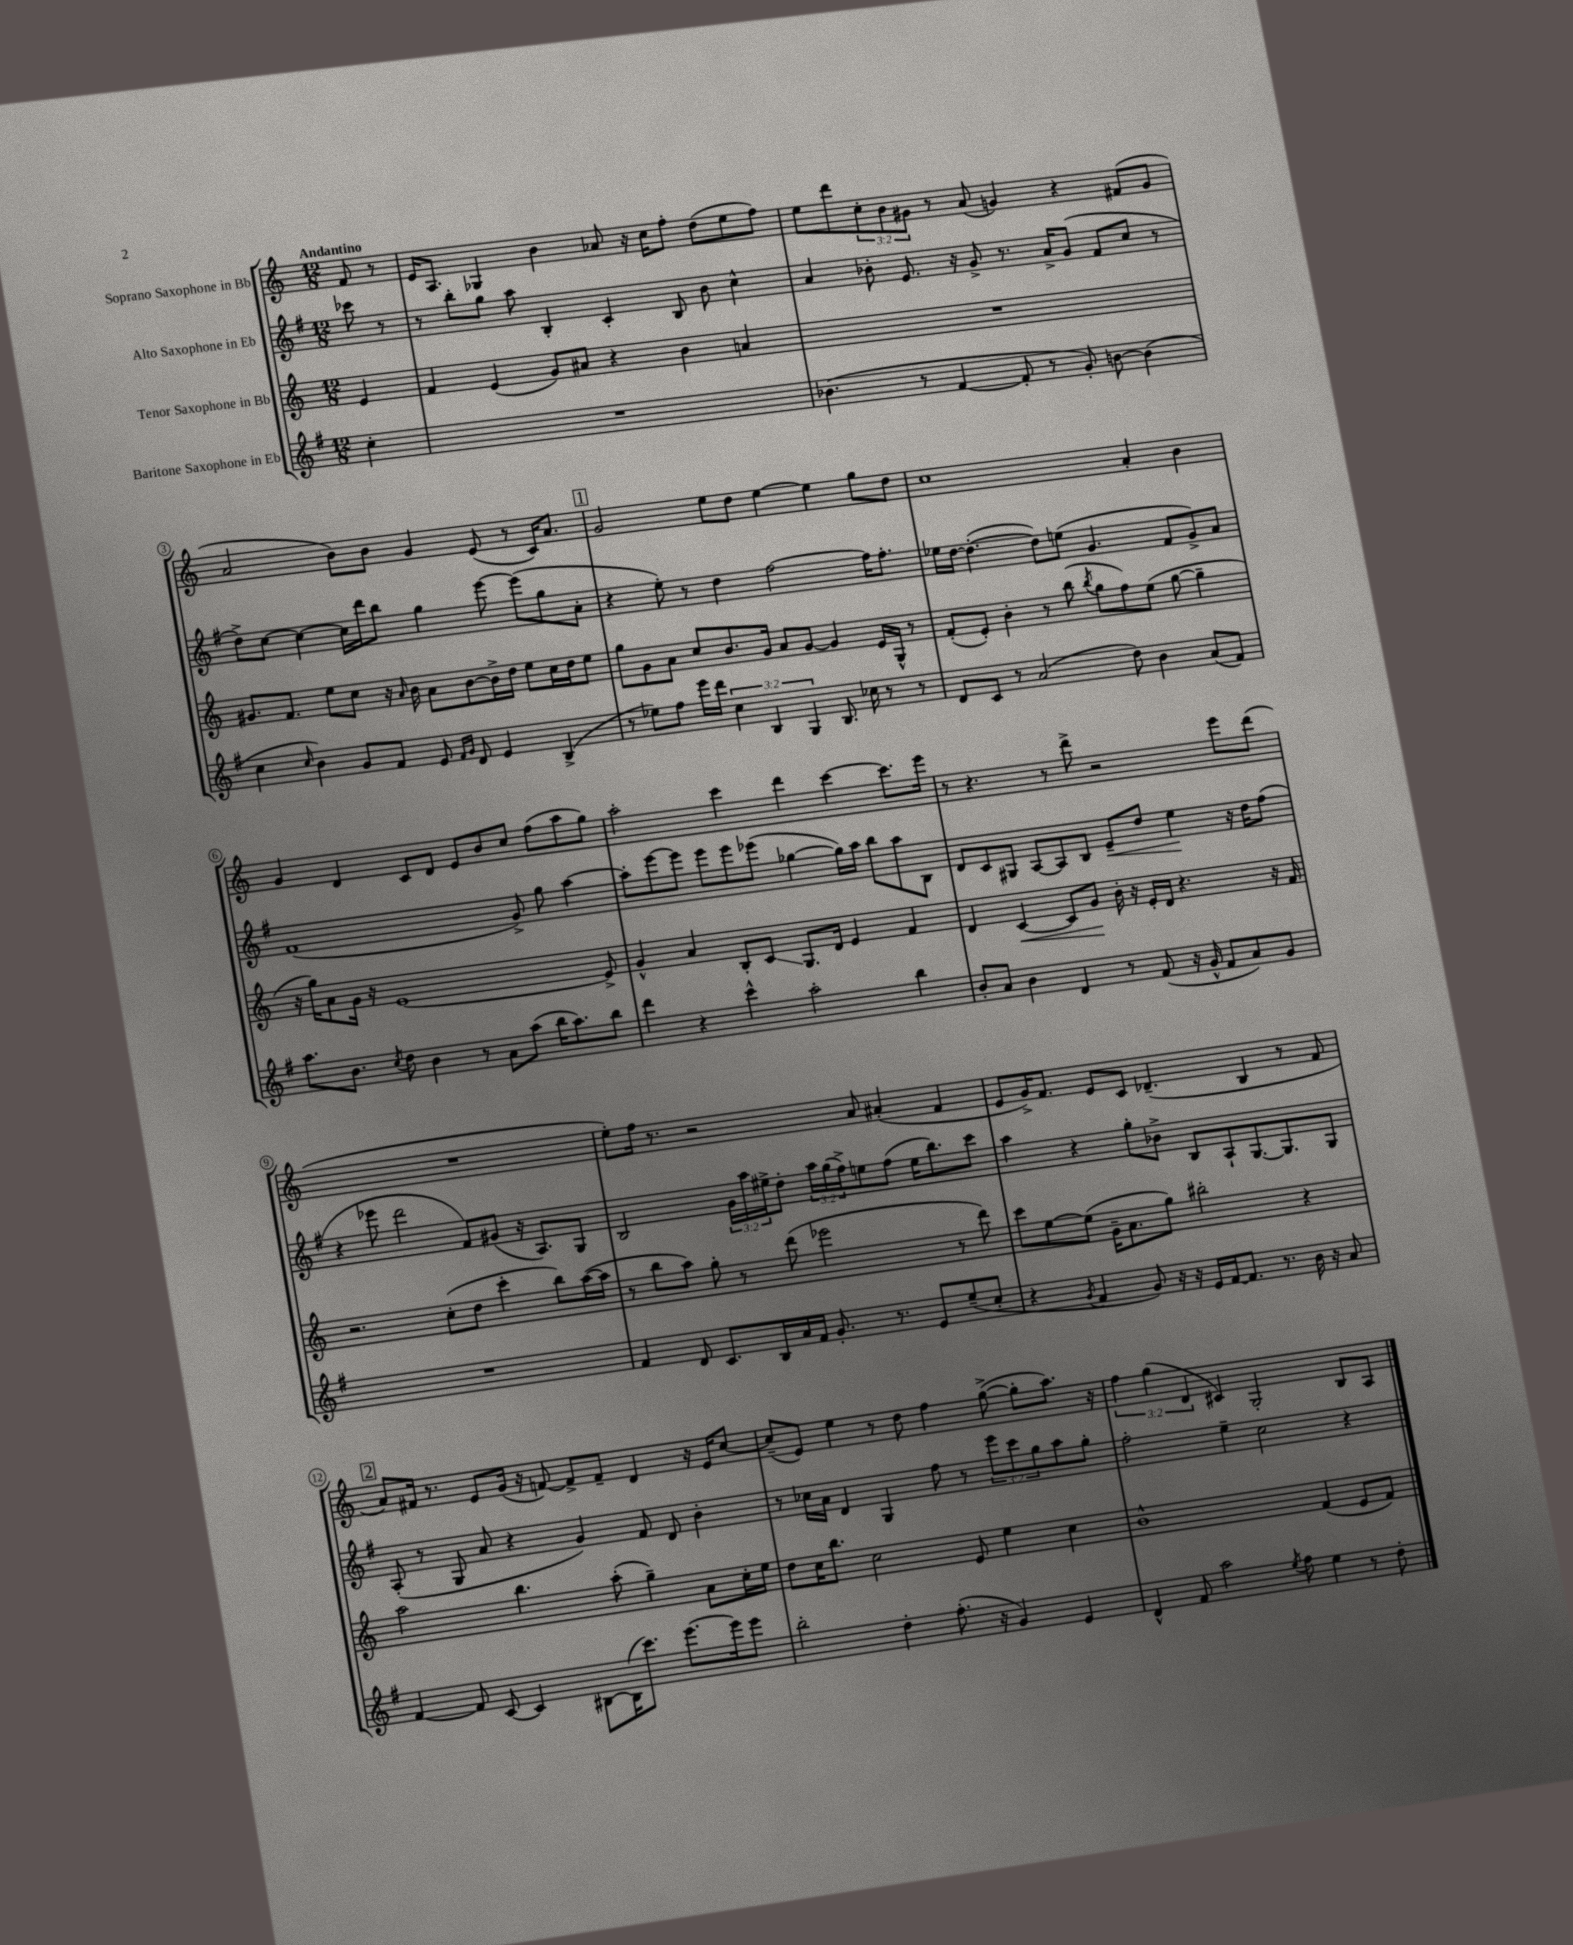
<<
\new StaffGroup <<
\new Staff = "s0" \with { instrumentName = "Soprano Saxophone in Bb" } {
    \clef treble \key c \major \numericTimeSignature \time 12/8 \override Staff.TupletNumber.text = #tuplet-number::calc-fraction-text \partial 4 \tempo "Andantino"
    f'8 r8 |
    e'16 a8. ges4 b'4 aes'8 r16 c''16 f''8-. d''8( e''8 f''8) |
    e''8 d'''8 \tuplet 3/2 { c''8-. b'8 gis'8 } r8 a'8( g'4) r4 fis'8( g'8 |
    a'2 b'8) b'8 g'4 e'8( r8 c'16) a'8. |
    \mark \markup { \box "1" } g'2 e''8 d''8 e''4~ e''4 g''8 d''8 |
    c''1 a'4-. b'4 |
    g'4 d'4 c'8 d'8 e'8 b'8 c''8 f''8( a''8 g''8) |
    a''2-. c'''4 d'''4 c'''4~ c'''8. e'''16 |
    r8 r4. r8 d'''8-> r2 e'''8 d'''8( |
    R1. |
    e''8-.) f''16 r8. r2 a'8 ais'4-.( f'4 |
    e'8 g'16->) f'8. e'8 c'8 des'4.--( b4 r8 f'8 |
    \mark \markup { \box "2" } a'8) fis'16 r8. e'8 g'16( r16 f'8~) f'8-> f'8-- d'4 r16 e'16 c''8~ |
    c''8--( e'8) e''4 r8 d''8 f''4 g''8~->( g''8-. a''8.) r16 |
    \tuplet 3/2 { f''4 g''4( d'4 } cis'4) g2-. b8 a8 \bar "|." |
}
\new Staff = "s1" \with { instrumentName = "Alto Saxophone in Eb" } {
    \clef treble \key g \major \numericTimeSignature \time 12/8 \override Staff.TupletNumber.text = #tuplet-number::calc-fraction-text \partial 4
    ces'''8 r8 |
    r8 b''8-. g''8 a''8 b4-. c'4-. b8 b'8 c''4-^ |
    a'4 bes'8-. e'8. r16 g'8-> r8. a'16-> g'8( fis'8 c''8 r8 |
    d''8->) c''8~ c''4~ c''16 d'''16 b''8 g''4 e'''8~ e'''8( g''8 a'8-. |
    \mark \markup { \box "1" } r4 e''8-.) r8 d''4 fis''2~ fis''16 fis''8.-. |
    ees''16 d''16~ d''4.~-.( d''8) e''8( g'4. fis'8 g'8->) a'8 |
    fis'1( g'8->) g''8 a''4~ |
    a''8-. e'''8~ e'''8 e'''8 e'''8 ees'''8( ges''4~ ges''16) a''16 b''8 a''8 b8 |
    d'8 c'8 gis8 a8~ a8 b8 e'8--\< d''8 e''4\! r16 d''16 fis''8( |
    r4 ees'''8 d'''2 fis'8) gis'8( r16 a8.) g8 |
    b2 \tuplet 3/2 { g'16 a''16 eis''16-> } d''8-. \tuplet 3/2 { a''16 g''16( fis''16->) } e''8 fis''8( e''16 b''8.) c'''8 |
    a''4 r4 g''8-. bes'8-> b8 a8-! g8.~ g8. g8 |
    \mark \markup { \box "2" } a8-.( r8 g8 a'8 r4 g'4) fis'8 d'8 b'4-. |
    r8 ces''16 a'16 d'4 g4 fis''8 r8 \tuplet 3/2 { e'''8 c'''8 g''8 } a''8 g''8-. |
    fis''2-. e''4-- c''2 r4 \bar "|." |
}
\new Staff = "s2" \with { instrumentName = "Tenor Saxophone in Bb" } {
    \clef treble \key c \major \numericTimeSignature \time 12/8 \partial 4
    e'4 |
    f'4 e'4( g'8) ais'8 r4 b'4 a'4 |
    R1. |
    gis'8. f'8. e''8 c''8 r16 \grace { a'16 } b'16 a'8 b'8~ b'16-> d''16 e''8 c''16 d''16 e''8 |
    \mark \markup { \box "1" } g''8 g'8 a'8 c''8 b'8. g'16 a'8 g'8~ g'4 e'16 g16-^ r8 |
    f'8-.( e'8-.) b'4-. r8 b''8( \acciaccatura { b''8 } g''8 f''8) e''8( g''8~ g''4-- |
    r16 g''16) a'8 g'16 r16 e'1~ e'8-> |
    g'4-^ a'4 b8-. c'8\glissando g8. d'16 e'4 f'4 |
    d'4 c'4~\< c'8 g'8\! b'16-. r16 e'16-. d'16 r4. r16 f'16 |
    r2. c''8-.( d''8 c'''4-. b''8) a''16~( a''16 |
    r8 b''8 a''8) g''8-. r8 d'''8( ees'''2 r8 d'''8) |
    c'''8 e''8~ e''8( g'16-- a'8. g''8) bis''2-. r4 |
    \mark \markup { \box "2" } a''2 b''4. a''8-.( g''4--) a'8 c''16-. e''16 |
    d''8 c''16 b''8. c''2 e'8 e''4 c''4 |
    b'1-^ f'4( e'8 f'8) \bar "|." |
}
\new Staff = "s3" \with { instrumentName = "Baritone Saxophone in Eb" } {
    \clef treble \key g \major \numericTimeSignature \time 12/8 \override Staff.TupletNumber.text = #tuplet-number::calc-fraction-text \partial 4
    c''4-. |
    R1. |
    bes'4.( r8 fis'4~ fis'8-. r8 g'8-.) b'8~ b'4( |
    c''4 \grace { c''16 } b'4) g'8 fis'8 e'8 \grace { fis'16 g'16 } d'8 e'4 b4->( |
    \mark \markup { \box "1" } r8 ees''8) fis''8 e'''16 d'''16 \tuplet 3/2 { c''4 b4 g4 } b8. ces''16 r8 r8 |
    d'8 c'8 r8 a'2( d''8) b'4 a'8( fis'8) |
    a''8. b'8. \acciaccatura { c''8 } d''8 b'4 r8 a'8 a''8( b''16 a''8.) b''8 |
    d'''4 r4 c'''4-^ a''2-. b''4 |
    b'8-. a'8 b'4 d'4 r8 fis'8( r16 g'16-^ fis'8 a'8) g'8 |
    R1. |
    fis'4 d'8 c'8. b16 a'16 fis'16 g'8.-. r8. e'8 e''8--( c''8-. |
    r4 \acciaccatura { g'8 } fis'4 g'8) r16 r16 e'16 fis'16~ fis'8. r8. b'16 r16 a'8 |
    \mark \markup { \box "2" } fis'4~ fis'8 c'8~ c'4 bis8~ bis16( c'''8.) e'''8.~ e'''16 e'''8 |
    b''2-. d''4-. fis''8.-.( r16 g'4) e'4 |
    d'4-^ fis'8 a''2 \acciaccatura { e''8 } fis''8 e''4 r8 d''8-. \bar "|." |
}
>>
>>
\layout { \context { \Score \override BarNumber.stencil = #(make-stencil-circler 0.1 0.3 ly:text-interface::print) } }
